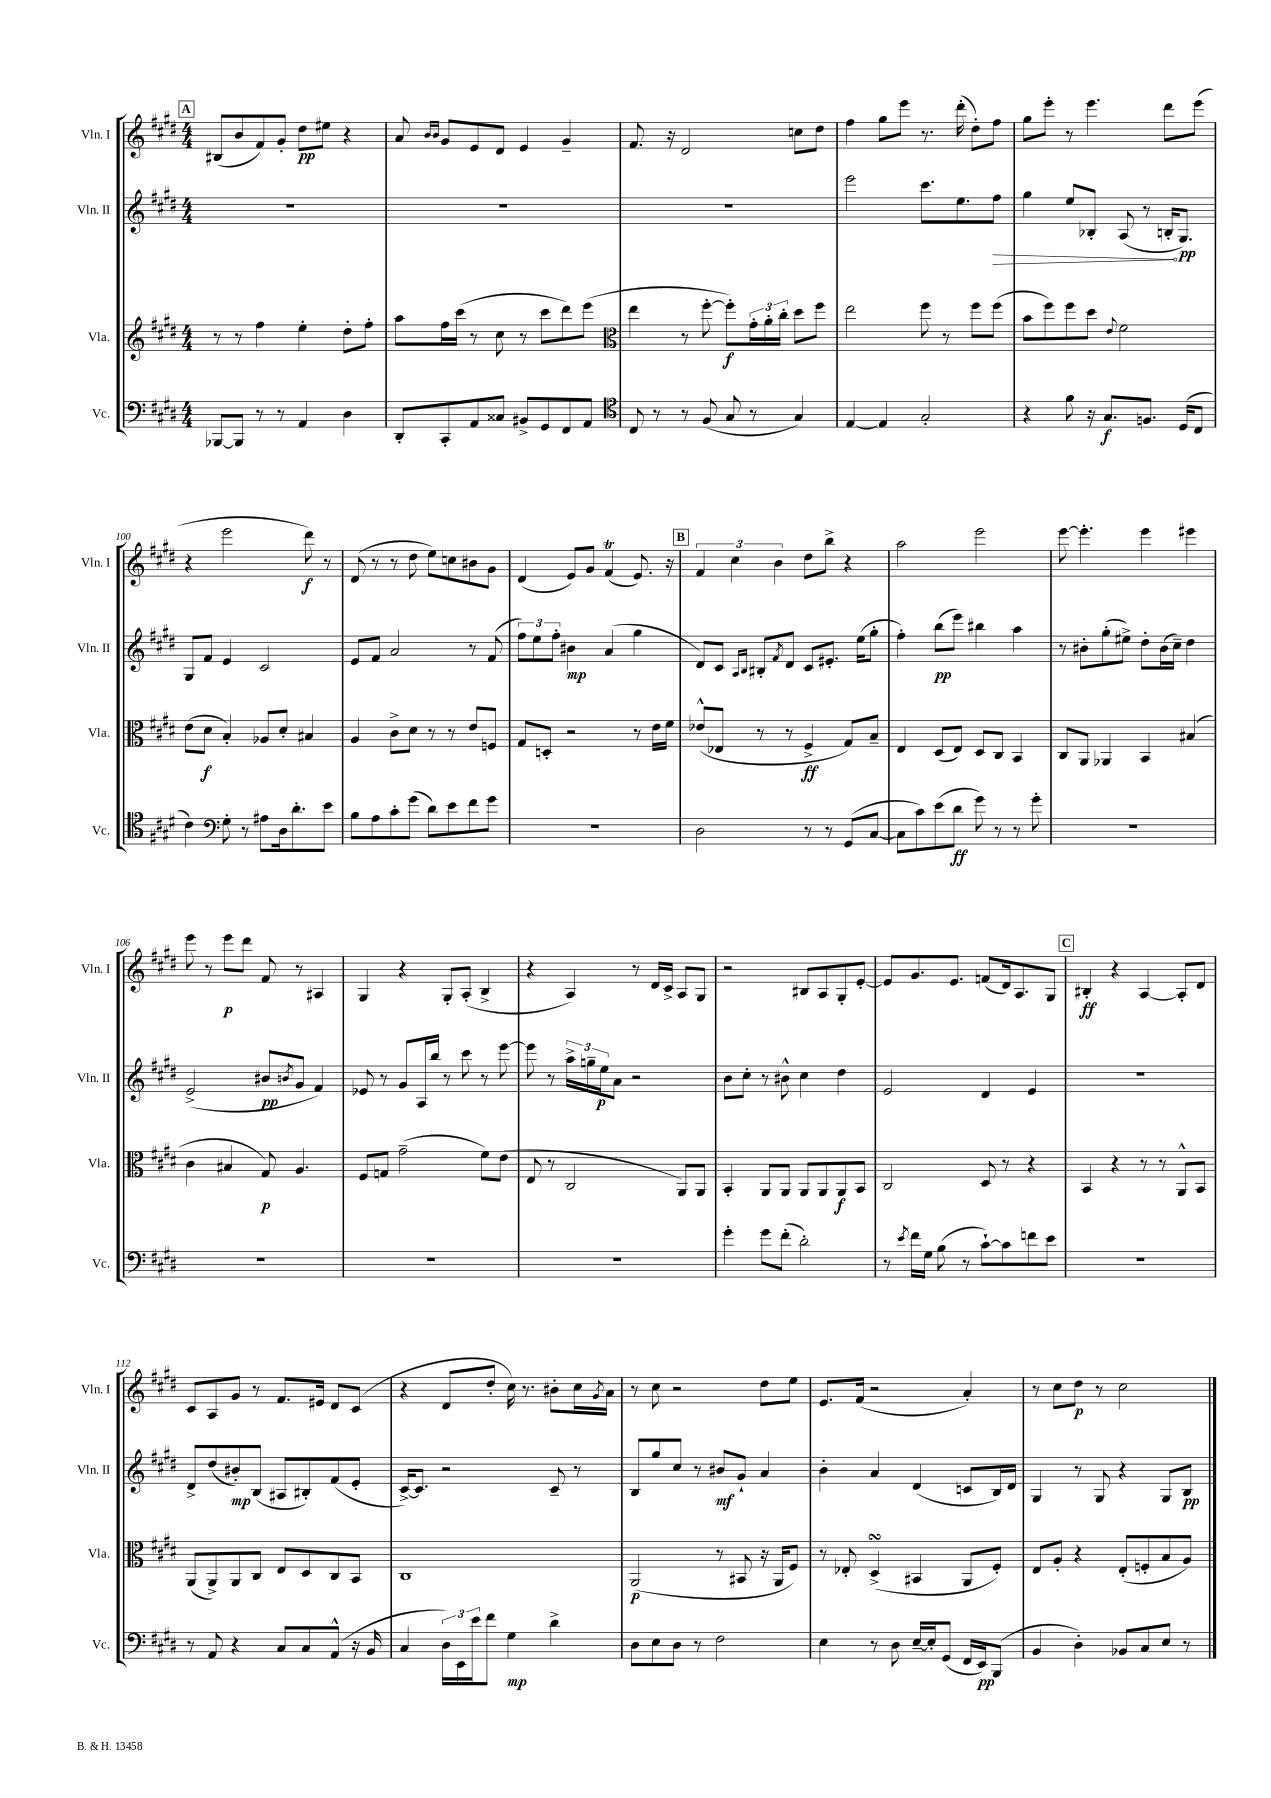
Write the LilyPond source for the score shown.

<<
\new StaffGroup <<
\new Staff = "s0" \with { instrumentName = "Vln. I" shortInstrumentName = "Vln. I" } {
    \clef treble \key e \major \numericTimeSignature \time 4/4
    \mark \markup { \box "A" } bis8( b'8 fis'8) gis'8-. dis''8\pp eis''8 r4 |
    a'8 \grace { b'16 b'16 } gis'8 e'8 dis'8 e'4 gis'4-- |
    fis'8. r16 dis'2 c''8 dis''8 |
    fis''4 gis''8 e'''8 r8. dis'''16-.( dis''8-.) fis''8 |
    gis''8 e'''8-. r8 e'''4. dis'''8 e'''8( |
    r4 e'''2 dis'''8\f) r8 |
    dis'8( r8 r8 dis''8 e''8) c''8 bis'8 gis'8 |
    dis'4( e'8) gis'8 fis'4\trill( e'8.) r16 |
    \mark \markup { \box "B" } \tuplet 3/2 { fis'4 cis''4 b'4 } dis''8 b''8-> r4 |
    a''2 e'''2 |
    e'''8~ e'''4.-. e'''4 eis'''4 |
    e'''8 r8 e'''8\p dis'''8 fis'8 r8 ais4 |
    gis4 r4 gis8-. a8-.( b4-> |
    r4 a4) r8 dis'16 cis'16-> a8 gis8 |
    r2 bis8 a8 gis8-. e'8~-. |
    e'8 gis'8. e'8. f'8( dis'16) a8. gis8 |
    \mark \markup { \box "C" } bis4-.\ff r4 a4~ a8-. dis'8 |
    cis'8 a8 gis'8 r8 fis'8. eis'16 dis'8 cis'8( |
    r4 dis'8 dis''8-. cis''16) r8. bis'8-. cis''16 \acciaccatura { gis'8 } a'16 |
    r8 cis''8 r2 dis''8 e''8 |
    e'8. fis'16( r2 a'4-.) |
    r8 cis''8 dis''8\p r8 cis''2 \bar "|." |
}
\new Staff = "s1" \with { instrumentName = "Vln. II" shortInstrumentName = "Vln. II" } {
    \clef treble \key e \major \numericTimeSignature \time 4/4
    \mark \markup { \box "A" } R1 |
    R1 |
    R1 |
    e'''2 cis'''8. e''8. \once \override Hairpin.circled-tip = ##t fis''8\> |
    gis''4 e''8 bes8-. a8( r8 b16-.\! gis8.\pp) |
    gis8 fis'8 e'4 cis'2 |
    e'8 fis'8 a'2 r8 fis'8( |
    \tuplet 3/2 { fis''8) e''8 fis''8-. } bis'4\mp a'4( gis''4 |
    \mark \markup { \box "B" } dis'8) cis'8 \grace { a16 b16 } bis8-. \acciaccatura { fis'8 } dis'8 cis'8 eis'8.-. e''16( gis''8-. |
    fis''4-.) b''8\pp( e'''8) bis''4 a''4 |
    r8 bis'8-. gis''8-.( eis''8->) dis''8-. bis'16( cis''16--) dis''4 |
    e'2->( bis'8\pp \acciaccatura { b'8 } gis'8 fis'4) |
    ees'8 r8 gis'8 a16 b''16 r8 cis'''8 r8 e'''8~ |
    e'''8 r8 \tuplet 3/2 { a''16-> g''16-- e''16\p } a'8 r2 |
    b'8 cis''8-. r8 bis'8-^ cis''4 dis''4 |
    e'2 dis'4 e'4 |
    \mark \markup { \box "C" } r1 |
    dis'8-> dis''8( bis'8-.\mp) b8( ais8 bis8-.) fis'8( e'8-. |
    cis'16~->) cis'8. r2 cis'8-- r8 |
    b8 gis''8 cis''8 r8 bis'8\mf gis'8-! a'4 |
    b'4-. a'4 dis'4( c'8 b16) dis'16 |
    gis4 r8 gis8 r4 gis8 b8\pp \bar "|." |
}
\new Staff = "s2" \with { instrumentName = "Vla." shortInstrumentName = "Vla." } {
    \clef treble \key e \major \numericTimeSignature \time 4/4
    \mark \markup { \box "A" } r8 r8 fis''4 e''4-. dis''8-. fis''8-. |
    a''8 fis''16 cis'''16( r8 cis''8 r8 cis'''8 dis'''8) e'''8( |
    \clef alto e''4 r8 fis''8~-. fis''8-.\f) \tuplet 3/2 { gis'16-. a'16-. cis''16-. } dis''8 fis''8 |
    e''2 fis''8 r8 fis''8 fis''8( |
    b'8 fis''8) fis''8 dis''8 \appoggiatura { e'8 } fis'2 |
    e'8( dis'8\f b4-.) aes8 dis'8-. bis4 |
    a4 cis'8-> dis'8 r8 r8 e'8 f8 |
    gis8 d8-. r2 r8 e'16 fis'16 |
    \mark \markup { \box "B" } ees'8-^( ees8 r8 r8 fis4->\ff gis8) b8-- |
    e4 dis8( e8) dis8 cis8 b,4 |
    cis8 a,8 aes,4 b,4 bis4( |
    cis'4 bis4 gis8\p) a4. |
    fis8 g8 gis'2--( fis'8) e'8( |
    e8 r8 cis2 a,8) a,8 |
    b,4-. a,8 a,8 a,8 a,8 a,8\f b,8 |
    cis2 dis8 r8 r4 |
    \mark \markup { \box "C" } b,4 r4 r8 r8 a,8-^ b,8 |
    a,8( a,8->) a,8 cis8 e8 dis8 cis8 b,8 |
    cis1 |
    a,2\p( r8 bis,8 r16 a,16 fis8) |
    r8 ees8-. dis4->\turn( bis,4 a,8 fis8-.) |
    e8 a8-. r4 e8-.( f8-. b8 a8) \bar "|." |
}
\new Staff = "s3" \with { instrumentName = "Vc." shortInstrumentName = "Vc." } {
    \clef bass \key e \major \numericTimeSignature \time 4/4
    \mark \markup { \box "A" } bes,,8~ bes,,8 r8 r8 a,4 dis4 |
    dis,8-. cis,8-. a,8 cisis8 bis,8-> gis,8 fis,8 a,8 |
    \clef tenor cis8 r8 r8 fis8( gis8 r8 gis4) |
    e4~ e4 gis2-. |
    r4 fis'8 r16 gis8.\f f8. dis16( cis8 |
    cis'4) \clef bass gis8-. r8 ais8 dis16 dis'8.-. e'8 |
    b8 a8 cis'8-. gis'8( dis'8) e'8 fis'8 gis'8 |
    r1 |
    \mark \markup { \box "B" } dis2 r8 r8 gis,8( cis8~ |
    cis8 cis'8) e'8( dis'8\ff gis'8) r8 r8 gis'8-. |
    R1 |
    R1 |
    R1 |
    R1 |
    gis'4-. gis'8 fis'8-.( dis'2-.) |
    r8 \acciaccatura { e'8 } fis'16 gis16 b8( r8 cis'8~-!) cis'8 f'8 e'8 |
    \mark \markup { \box "C" } R1 |
    r8 a,8 r4 cis8 cis8 a,8-^( r16 b,16 |
    cis4 \tuplet 3/2 { dis16) e,16 e'16 } fis'8 gis4\mp dis'4-> |
    dis8 e8 dis8 r8 fis2 |
    e4 r8 dis8 e16~-- e16-. gis,8( fis,16 e,16\pp) b,,8( |
    b,4 dis4-.) bes,8 cis8 e8 r8 \bar "|." |
}
>>
>>
\layout { \context { \Score currentBarNumber = #95 } }
